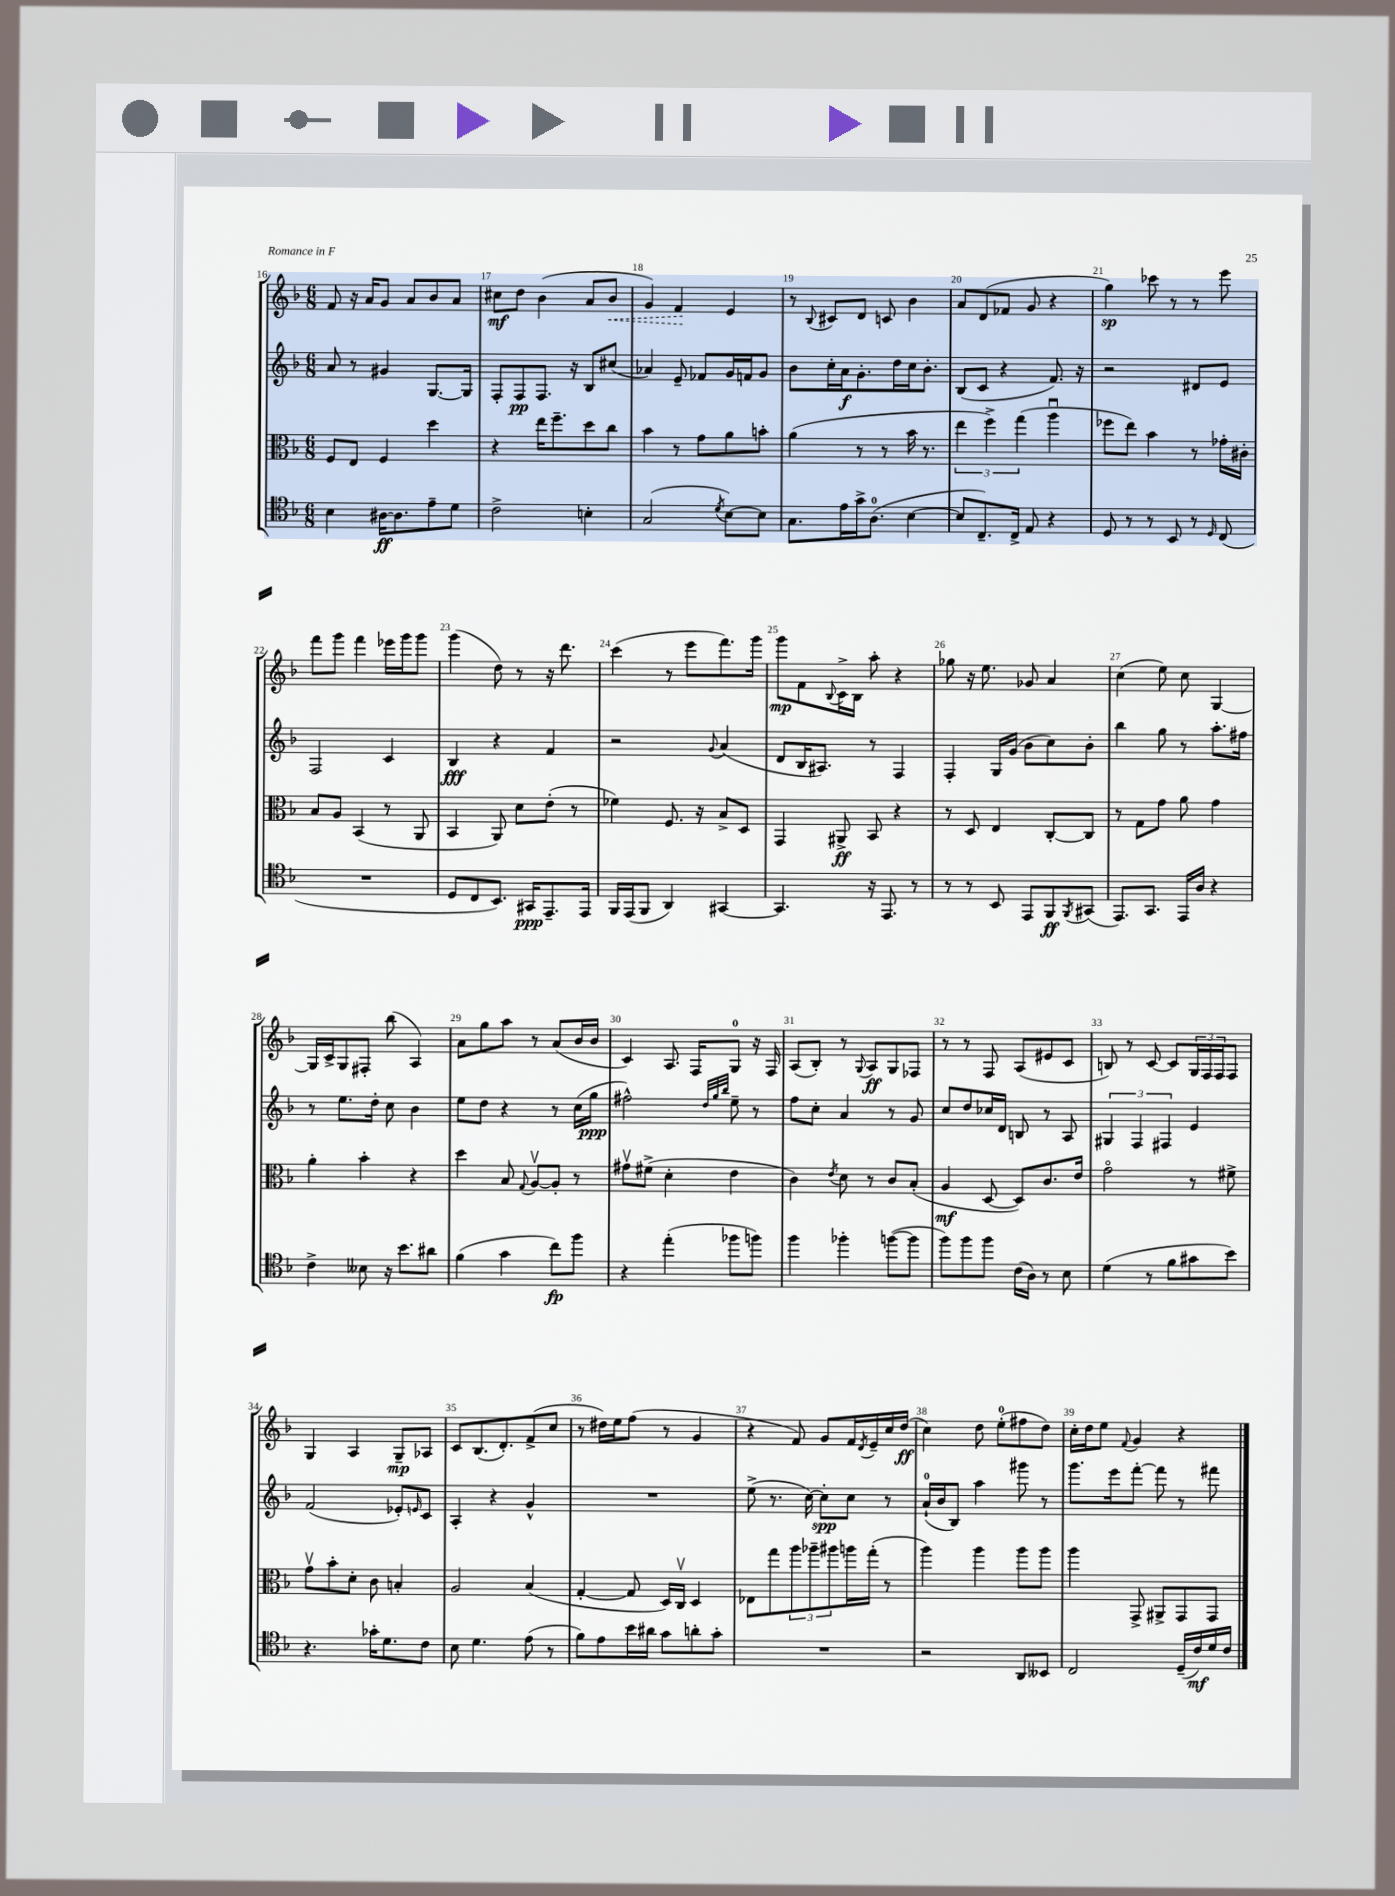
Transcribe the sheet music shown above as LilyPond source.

<<
\new StaffGroup <<
\new Staff = "s0" {
    \clef treble \key f \major \numericTimeSignature \time 6/8
    f'8 r16 a'16 g'8 a'8 bes'8 a'8 |
    cis''8\mf d''8 bes'4( a'8 \once \override Hairpin.style = #'dashed-line bes'8\< |
    g'4) f'4\! e'4 |
    r8 \appoggiatura { bes8 } cis'8 d'8 c'8 bes'4 |
    a'8 d'8( fes'8 g'8 r4 |
    g''4\sp) ces'''8 r8 r8 e'''8 |
    f'''8 g'''8 f'''4 ees'''16 g'''16 g'''8 |
    g'''4( d''8) r8 r16 d'''8. |
    c'''4( r8 e'''8 f'''8.) g'''16 |
    g'''8\mp f'8 \appoggiatura { bes8 } c'16-> bes16 a''8-. r4 |
    ges''8 r16 e''8. ges'8 a'4 |
    c''4( e''8) c''8 g4~ |
    g16 c'16-> g8 fis8-. bes''8( a4) |
    a'8 g''8 a''8 r8 a'8( bes'16 bes'16 |
    c'4) a8. f16 g8-0 r16 f16 |
    a8( bes8-.) r8 \appoggiatura { g8 } a8\ff g8 fes8 |
    r8 r8 f8 a8( eis'8 c'8 |
    b8) r8 c'8~ c'8 \tuplet 3/2 { g16 f16 f16 } f8 |
    g4 a4 g8--\mp aes8 |
    c'8 bes8.( d'8.-.) f'8->( c''8 |
    r8 dis''16) e''16 f''8( r8 g'4 |
    r4 f'8) g'8 f'16 \acciaccatura { d'8 } e'16-- c''16 d''16\ff( |
    c''4) d''8 e''8-0-.( fis''8 d''8) |
    c''16-. d''16 e''8 \appoggiatura { f'8 } g'4 r4 \bar "|." |
}
\new Staff = "s1" {
    \clef treble \key f \major \numericTimeSignature \time 6/8
    a'8 r8 gis'4 g8.~ g16 |
    f8-. f8\pp f8. r16 bes8 cis''8( |
    aes'4) e'8-- fes'8 g'16 f'16 g'8 |
    bes'8 c''16-. a'16\f g'8.-. d''16 c''16 bes'8.-. |
    bes8( c'8 r4 f'8.) r16 |
    r2 dis'8 e'8 |
    f2 c'4 |
    bes4\fff r4 f'4 |
    r2 \appoggiatura { g'8 } a'4( |
    d'8 bes16 ais8.) r8 f4 |
    f4-. g16 g'16( bes'8 c''8) bes'8-. |
    bes''4 g''8 r8 a''8.-. fis''16 |
    r8 e''8. d''16-. c''8 bes'4 |
    e''8 d''8 r4 r8 c''16( g''16\ppp |
    fis''2-^) \grace { d''32 g''32 bes''32 } e''8-- r8 |
    f''8 c''8-. a'4 r8 g'8 |
    c''8 d''8 ces''16 d'16 b8 r8 a8 |
    \tuplet 3/2 { gis4 f4 fis4 } e'4 |
    f'2( ees'8-.) \grace { e'16 } c'8 |
    a4-. r4 g'4-^ |
    R2. |
    e''8->( r8. c''16~) c''8-.\spp c''8 r8 |
    a'16-0-!( bes'16 bes8) a''4 gis'''8 r8 |
    g'''8. e'''16 f'''8~-. f'''8 r8 fis'''8 \bar "|." |
}
\new Staff = "s2" {
    \clef alto \key f \major \numericTimeSignature \time 6/8
    f8 e8 f4 d''4 |
    r4 e''16 f''8.-- d''8 c''8 |
    bes'4 r8 g'8 a'8 b'8-. |
    a'4( r8 r8 bes'16 r8. |
    \tuplet 3/2 { e''4 f''4->) g''4( } a''4\downbow |
    fes''8 e''8) bes'4 r8 ges'16-. cis'16-. |
    bes8 a8 bes,4( r8 a,8 |
    bes,4 a,8) d'8 e'8-.( r8 |
    fes'4) f8. r16 bes8-> d8 |
    g,4 ais,8->\ff bes,8 r4 |
    r8 d8 e4 c8~-. c8 |
    r8 g8 g'8 a'8 g'4 |
    a'4-. bes'4-. r4 |
    d''4 bes8 \appoggiatura { g8 } a8~\upbow a8-. r8 |
    gis'8\upbow fis'8->( d'4-. e'4 |
    c'4) \acciaccatura { e'8 } d'8 r8 c'8 bes8-.( |
    a4\mf d8~ d8) c'8. e'16 |
    g'2\flageolet r8 fis'8-> |
    g'8\upbow bes'8-. d'8-. c'8 b4-. |
    a2 bes4( |
    g4~-. g8 d16) c16\upbow d4 |
    ees8 g''8 \tuplet 3/2 { a''8 aes''8-- ais''8 } a''16 g''16-.( r8 |
    a''4) a''4 a''8 a''8 |
    a''4 g,8-> ais,8-> g,8 g,8 \bar "|." |
}
\new Staff = "s3" {
    \clef tenor \key f \major \numericTimeSignature \time 6/8
    bes4 ais16~\ff ais8. e'8-- d'8 |
    c'2-> b4-. |
    g2( \acciaccatura { d'8 } bes8~) bes8 |
    g8. e'16 g'16-> a8.-0( bes4~ |
    bes8 c8.--) c16-> e8 r4 |
    d8 r8 r8 bes,8 r8 \grace { d16 } c8( |
    R2. |
    d8 c8 bes,8.) gis,16\ppp e,8.-- e,16 |
    f,16 e,16( f,8 a,4) gis,4~ |
    gis,4. r16 e,8. r8 |
    r8 r8 bes,8 e,8 f,8\ff \acciaccatura { f,8 } gis,8( |
    e,8.) g,8. e,16 a16 r4 |
    c'4-> beses8 r16 bes'8. ais'8 |
    f'4( g'4 c''8\fp) f''8 |
    r4 e''4-.( fes''8 f''8) |
    f''4 fes''4-. f''8~( f''8 |
    f''8) f''8 f''8 c'16( a16) r8 bes8 |
    d'4( r8 f'8 gis'8 bes'8) |
    r4. ges'16-. d'8. c'8 |
    bes8 d'4. e'8( r8 |
    f'8) e'8 bes'16 ais'16 g'8 a'8-. g'8-. |
    R2. |
    r2 a,8 beses,8 |
    c2 d16--( c'16\mf) d'16 c'16 \bar "|." |
}
>>
>>
\layout { \context { \Score currentBarNumber = #16 \override BarNumber.break-visibility = ##(#f #t #t) barNumberVisibility = #all-bar-numbers-visible } }
